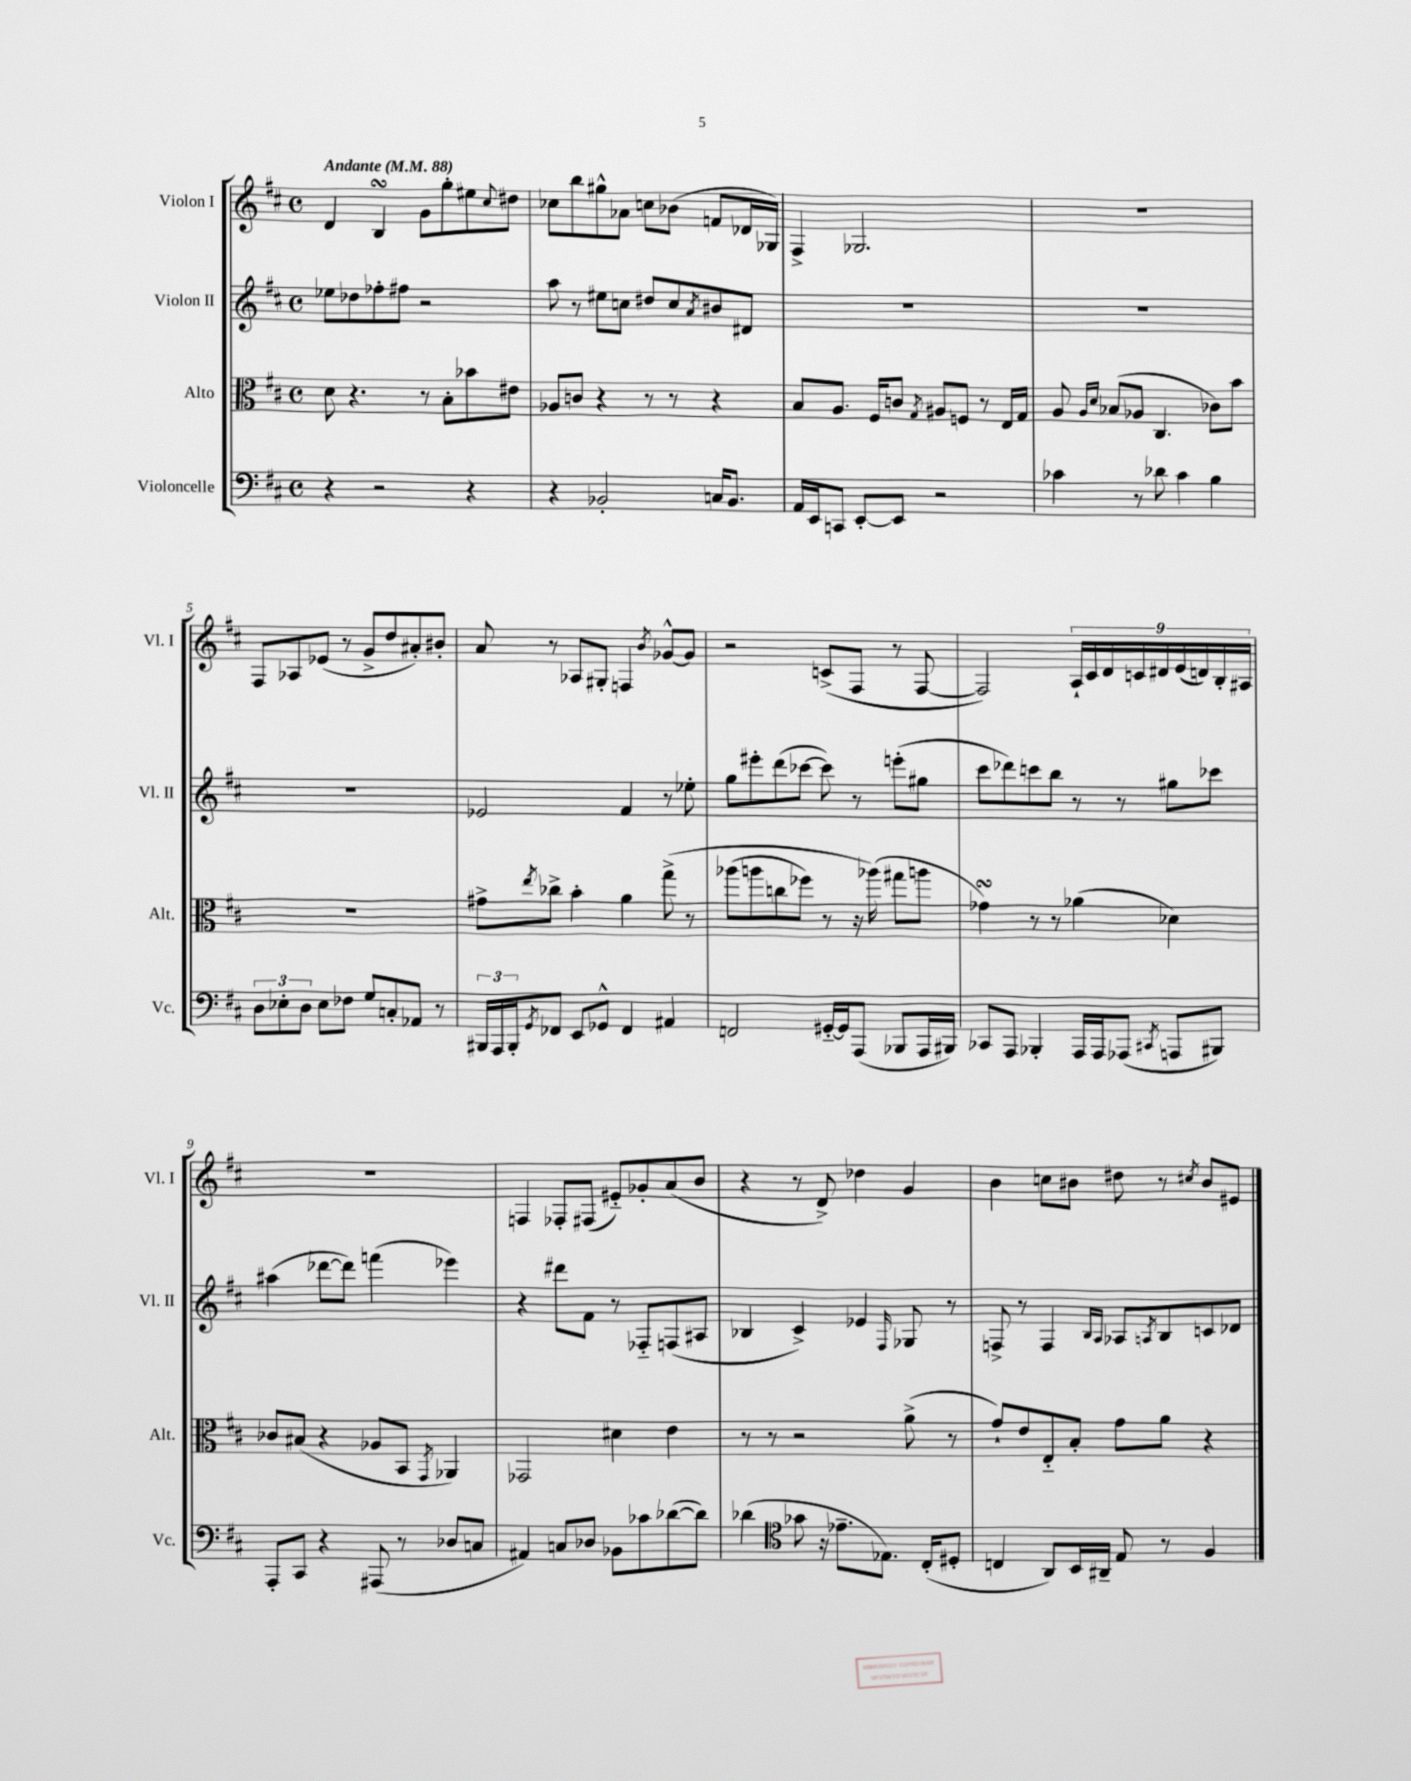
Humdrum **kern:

**kern	**kern	**kern	**kern
*part4	*part3	*part2	*part1
*staff4	*staff3	*staff2	*staff1
*I"Violoncelle	*I"Alto	*I"Violon II	*I"Violon I
*I'Vc.	*I'Alt.	*I'Vl. II	*I'Vl. I
*clefF4	*clefC3	*clefG2	*clefG2
*k[f#c#]	*k[f#c#]	*k[f#c#]	*k[f#c#]
*M4/4	*M4/4	*M4/4	*M4/4
*met(c)	*met(c)	*met(c)	*met(c)
*MM88	*MM88	*MM88	*MM88
=1	=1	=1	=1
!	!	!	!LO:TX:a:B:t=Andante
4r	8d\	8ee-X\L	4d/
.	4.r	8dd-X\	.
2r	.	8ff-X'\	4BsSSS/
.	.	8ff#X\J	.
.	8r	2r	8g\L
.	8B'\L	.	8gg'\
4r	8b-X\	.	8ee#X\
.	.	.	8qqcc#/
.	8e#X\J	.	8dd#X\J
=2	=2	=2	=2
4r	8A-X/L	8aa\	8cc-X\L
.	8cn/J	8r	8bb\
2BB-X'/	4r	8ee#X\L	8gg#X^^\
.	.	8ccn\J	8a-X\J
.	8r	8dd#X/L	8ccn\L
.	8r	8cc/	(8b-X\J
.	.	8qa/	.
16Cn/KL	4r	8b#X/	8fn/L
8.BB-/J	.	.	.
.	.	8d#X/J	16d-X/L
.	.	.	16G-X/JJ)
=3	=3	=3	=3
16AA/LL	8B/L	1r	4F#^/
16EE/J	.	.	.
8CCn/J	8.A/J	.	.
[8EE'/L	.	.	2.G-X/
.	16F#/KL	.	.
8EE/J]	8cn/J	.	.
.	8qG/	.	.
2r	8A#X/L	.	.
.	8Fn/J	.	.
.	8r	.	.
.	16E/LL	.	.
.	16G/JJ	.	.
=4	=4	=4	=4
4c-X\	8A/	1r	1r
.	16qqA/LL	.	.
.	16qqd/JJ	.	.
.	(8B-X/L	.	.
8r	8A-X/J	.	.
8d-X\	4.C#/	.	.
4c-\	.	.	.
4B\	8c-X\L)	.	.
.	8b\J	.	.
!!LO:LB:g=z
=5	=5	=5	=5
12D\L	1r	1r	8F#/L
12E-X'\	.	.	.
.	.	.	8A-X/
12D\J	.	.	.
8E-\L	.	.	(8e-X/J
8F-X\J	.	.	8r
8G/L	.	.	8g^/L
8Cn'/	.	.	8dd/
8AA-X/J	.	.	8a#X'/)
8r	.	.	8b#X'/J
=6	=6	=6	=6
24BBB#X/LL	8g#X^\L	2e-X/	8a/
24AAA/	.	.	.
24BBB#'/J	.	.	.
8qGG/	8qee/	.	.
8FF-X/J	8cc-X^\J	.	8r
8EE/L	4b'\	.	8A-X/L
8GG-X^^/J	.	.	8G#X'/J
4FF-/	4a\	4f#/	4Fn/
.	.	.	8qb/
4AA#X/	(8gg^\	8r	[8g-X^^/L
.	8r	8ee-X'\	8g-/J]
=7	=7	=7	=7
2FFn/	(8aa-X\L	8gg\L	2r
.	8aan\	8eee#X'\	.
.	8ccn\	(8ddd\	.
.	8ff-X\J)	[8ccc-X\J	.
[16GG#X/LL	8r	8ccc-\])	(8cn^/L
16GG#/J]	.	.	.
(8AAA/J	16r	8r	8F#/J
.	(16aa-X\)	.	.
8BBB-X/L	8gg#X\L	(8eeen'\L	8r
16AAA/L	8aan\J	8gg#X\J	[8F#/
16BBB#X/JJ)	.	.	.
=8	=8	=8	=8
8CC-X/L	4g-XsSSs\)	8ccc#\L	2F#/])
8AAA/J	.	8ddd-X\)	.
4BBB-X'/	8r	8cccn\	.
.	8r	8bb\J	.
16AAA/LL	(4a-X\	8r	18A`/LL
.	.	.	18c#/
16AAA/J	.	.	.
.	.	.	18d/
(8AAA-X/J	.	8r	.
.	.	.	18cn/
.	.	.	18d#X/
8qCC#X/	.	.	.
8AAAn/L	4d-X\)	8gg#X\L	.
.	.	.	(18e/
.	.	.	18dn/)
8BBB#X/J)	.	8ccc-X\J	.
.	.	.	18B'/
.	.	.	18A#X/JJ
!!LO:LB:g=z
=9	=9	=9	=9
8AAA'/L	8c-X/L	(4aa#X\	1r
8CC#/J	(8B#X/J	.	.
4r	4r	[8ddd-X\L	.
.	.	8ddd-\J])	.
(8AAA#X/	8A-X/L	(4fffn\	.
8r	8BB/J	.	.
.	8qGG/	.	.
8D-X/L	4AA-X/)	4eee-X\)	.
8Cn/J	.	.	.
=10	=10	=10	=10
4AA#X/)	2GG-X/	4r	4Fn/
8Cn/L	.	8ddd#X\L	8F-X'/L
8D-X/J	.	8f#\J	(8F#X/J
8BB-X\L	4d#X\	8r	8e#X/L)
8c-X\	.	8F-X/L	8g-X'/
([8d-X\	4e\	(8Fn/	(8a/
8d-\J])	.	8A#X/J	8b/J
=11	=11	=11	=11
(4d-X\	8r	4B-X/	4r
.	8r	.	.
*clefC4	*	*	*
8g-X\	2r	4c#^/)	8r
16r	.	.	8d^/)
8.e-X~\L	.	.	.
.	.	4e-X/	4dd-X\
8.E-X\J)	.	.	.
.	.	16qqF#/	.
.	(8a^\	8G-X/	4g/
(16C#'/KL	.	.	.
8D#X'/J	8r	8r	.
=12	=12	=12	=12
4Cn/	8g`/L)	8Fn^/	4b\
.	8e/	8r	.
8AA/L)	8E/	4F/	8ccn\L
16BB/L	8B'/J	.	8b#X\J
16AA#X~/JJ	.	.	.
.	.	16qqB/LL	.
.	.	16qqA/JJ	.
8E/	8g\L	8A-X/L	8dd#X\
.	.	8qAn/	.
8r	8a\J	8B/	8r
.	.	.	8qcc#X/
4F#/	4r	8cn/	8b#/L
.	.	8d-X/J	8e#X/J
==	==	==	==
*-	*-	*-	*-
